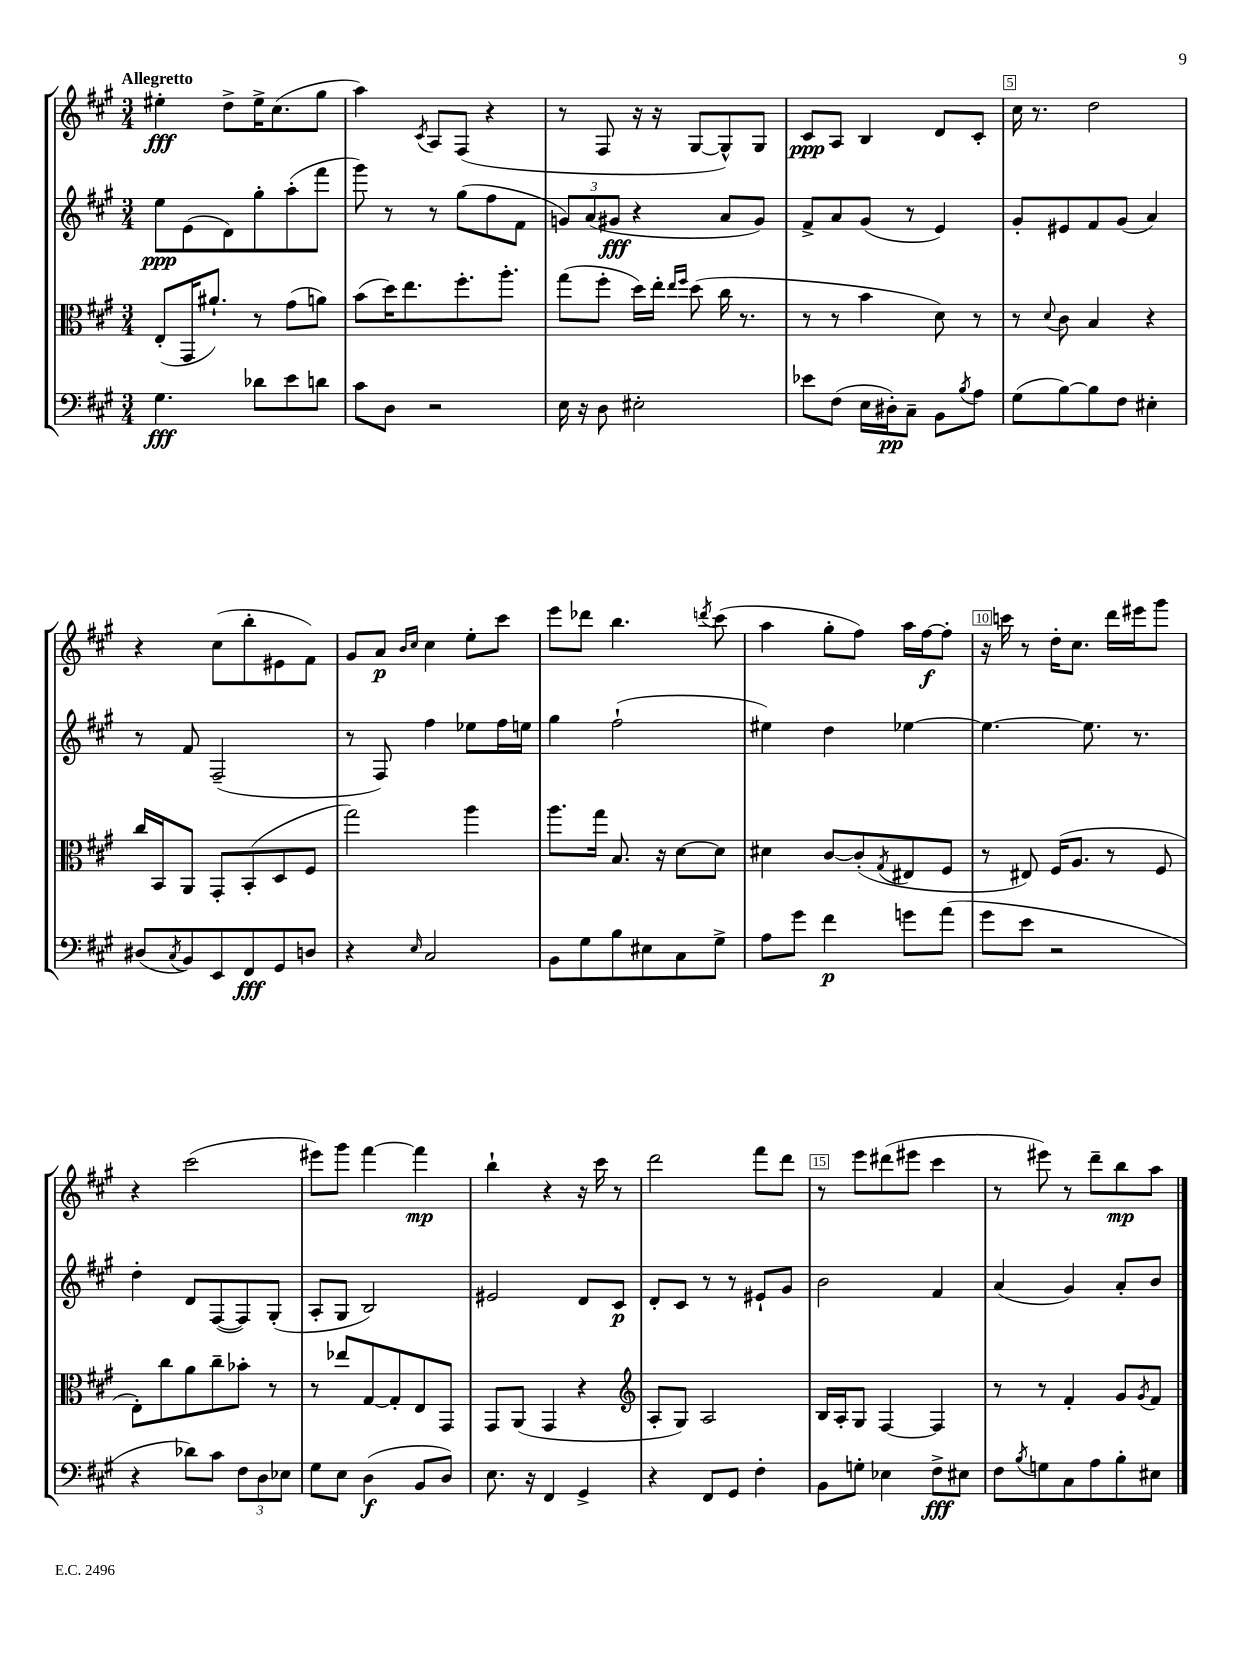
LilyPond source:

<<
\new StaffGroup <<
\new Staff = "s0" {
    \clef treble \key a \major \numericTimeSignature \time 3/4 \tempo "Allegretto"
    eis''4-.\fff d''8-> eis''16-> cis''8.( gis''8 |
    a''4) \acciaccatura { cis'8 } a8 fis8( r4 |
    r8 fis8 r16 r16 gis8~ gis8-^) gis8 |
    cis'8\ppp a8 b4 d'8 cis'8-. |
    cis''16 r8. d''2 |
    r4 cis''8( b''8-. eis'8 fis'8) |
    gis'8 a'8\p \grace { b'16 cis''16 } cis''4 e''8-. cis'''8 |
    e'''8 des'''8 b''4. \acciaccatura { d'''8 } cis'''8( |
    a''4 gis''8-. fis''8) a''16 fis''16~\f fis''8-. |
    r16 c'''16 r8 d''16-. cis''8. d'''16 eis'''16 gis'''8 |
    r4 cis'''2( |
    eis'''8) gis'''8 fis'''4~ fis'''4\mp |
    b''4-! r4 r16 cis'''16 r8 |
    d'''2 fis'''8 d'''8 |
    r8 e'''8 dis'''8( eis'''8 cis'''4 |
    r8 eis'''8) r8 d'''8-- b''8\mp a''8 \bar "|." |
}
\new Staff = "s1" {
    \clef treble \key a \major \numericTimeSignature \time 3/4
    e''8\ppp e'8( d'8) gis''8-. a''8-.( fis'''8 |
    gis'''8) r8 r8 gis''8( fis''8 fis'8 |
    \tuplet 3/2 { g'8) a'8( gis'8\fff } r4 a'8 gis'8) |
    fis'8-> a'8 gis'8( r8 e'4) |
    gis'8-. eis'8 fis'8 gis'8( a'4) |
    r8 fis'8 fis2--( |
    r8 fis8) fis''4 ees''8 fis''16 e''16 |
    gis''4 fis''2-!( |
    eis''4) d''4 ees''4~ |
    ees''4.~ ees''8. r8. |
    d''4-. d'8 fis8~( fis8) gis8-.( |
    a8-. gis8 b2) |
    eis'2 d'8 cis'8\p |
    d'8-. cis'8 r8 r8 eis'8-! gis'8 |
    b'2 fis'4 |
    a'4( gis'4) a'8-. b'8 \bar "|." |
}
\new Staff = "s2" {
    \clef alto \key a \major \numericTimeSignature \time 3/4
    e8-.( gis,16 ais'8.-!) r8 gis'8( a'8) |
    b'8( d''16) e''8. fis''8.-. a''8.-. |
    gis''8( fis''8-. d''16) e''16-. \grace { e''16 fis''16 } d''8( cis''16 r8. |
    r8 r8 b'4 d'8) r8 |
    r8 \appoggiatura { d'8 } cis'8 b4 r4 |
    cis''16 b,16 a,8 gis,8-. b,8-.( d8 fis8 |
    gis''2) a''4 |
    a''8. gis''16 b8. r16 d'8~ d'8 |
    dis'4 cis'8~ cis'8-.( \acciaccatura { gis8 } eis8 fis8 |
    r8 eis8) fis16( a8. r8 fis8 |
    e8-.) cis''8 a'8 cis''8-- bes'8-. r8 |
    r8 ees''8 gis8~ gis8-. e8 gis,8 |
    gis,8 a,8( gis,4 r4 |
    \clef treble a8-. gis8) a2 |
    b16 a16-. gis8 fis4~ fis4 |
    r8 r8 fis'4-. gis'8 \acciaccatura { gis'8 } fis'8 \bar "|." |
}
\new Staff = "s3" {
    \clef bass \key a \major \numericTimeSignature \time 3/4
    gis4.\fff des'8 e'8 d'8 |
    cis'8 d8 r2 |
    e16 r16 d8 eis2-. |
    ees'8 fis8( e16 dis16-.\pp) cis8-- b,8 \acciaccatura { b8 } a8 |
    gis8( b8~) b8 fis8 eis4-. |
    dis8( \acciaccatura { cis8 } b,8) e,8 fis,8\fff gis,8 d8 |
    r4 \grace { e16 } cis2 |
    b,8 gis8 b8 eis8 cis8 gis8-> |
    a8 gis'8 fis'4\p g'8 a'8( |
    gis'8 e'8 r2 |
    r4 des'8) cis'8 \tuplet 3/2 { fis8 d8 ees8 } |
    gis8 e8 d4\f( b,8 d8) |
    e8. r16 fis,4 gis,4-> |
    r4 fis,8 gis,8 fis4-. |
    b,8 g8-. ees4 fis8->\fff eis8 |
    fis8 \acciaccatura { b8 } g8 cis8 a8 b8-. eis8 \bar "|." |
}
>>
>>
\layout { \context { \Score \override BarNumber.break-visibility = ##(#f #t #t) barNumberVisibility = #(every-nth-bar-number-visible 5) \override BarNumber.stencil = #(make-stencil-boxer 0.1 0.3 ly:text-interface::print) } }
